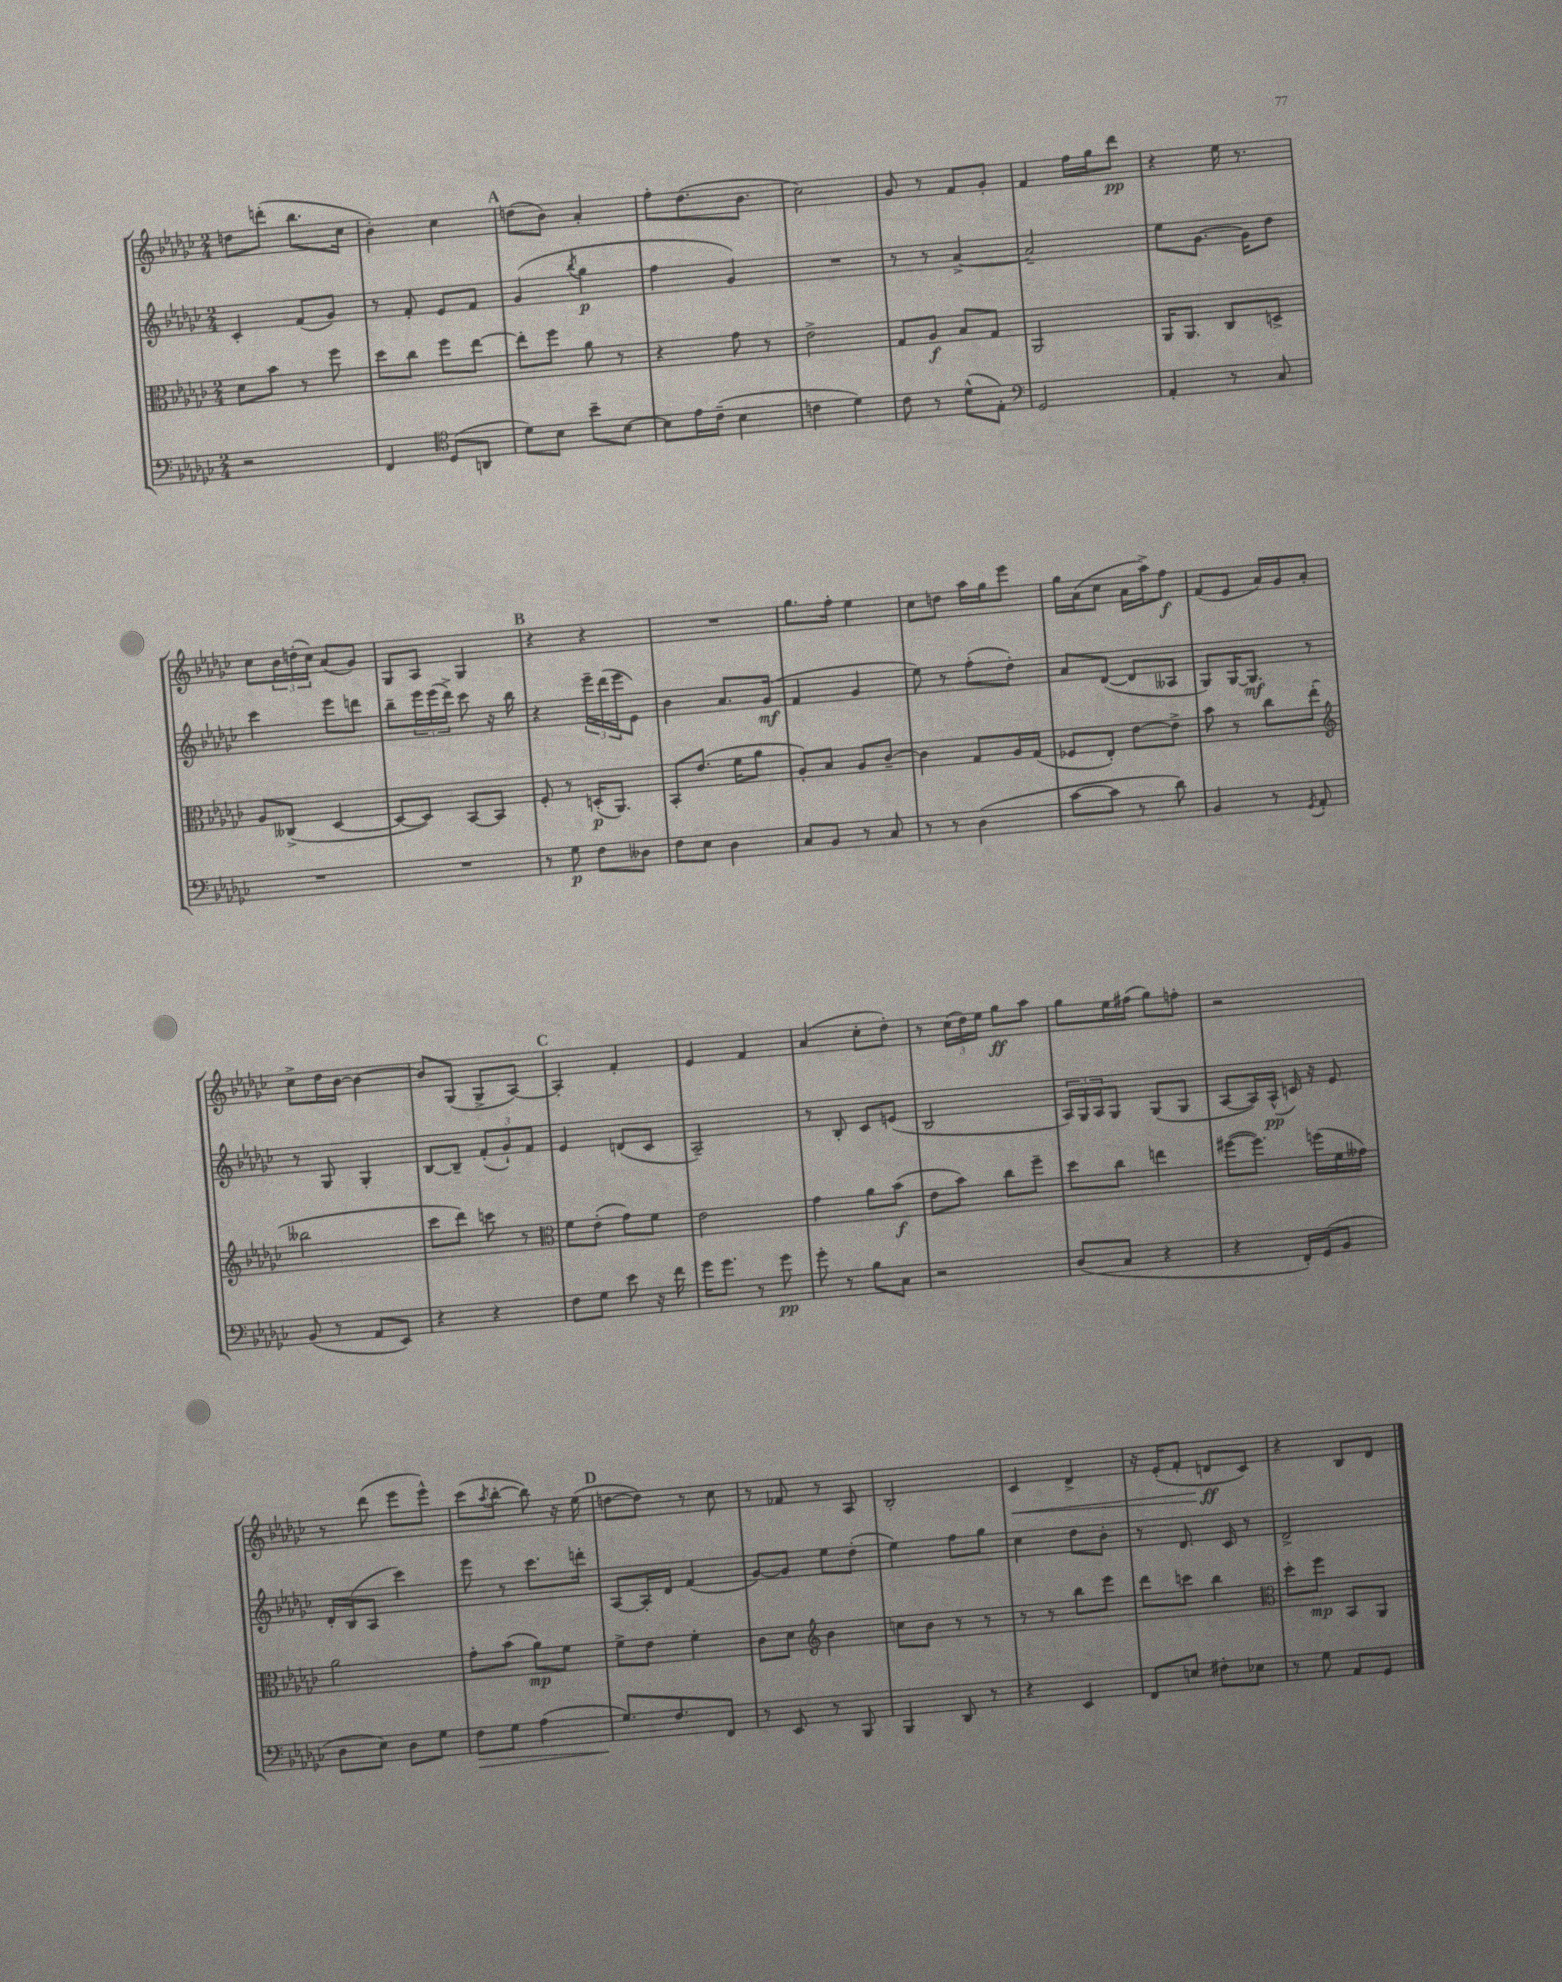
<<
\new StaffGroup <<
\new Staff = "s0" {
    \clef treble \key ges \major \numericTimeSignature \time 2/4
    d''8 d'''8-.( bes''8. ces''16 |
    bes'4-.) ces''4 |
    \mark \markup { \bold "A" } d''8( bes'8) aes'4-. |
    f''8-. des''8.( bes'8. |
    ces''2) |
    ges'8 r8 f'8 ges'8-. |
    f'4 f''16 ges''16 des'''8\pp |
    r4 ees''16 r8. |
    ces''8 \tuplet 3/2 { bes'16 d''16-.( ces''16) } aes'8( ges'8) |
    ges8 aes8 ges4 |
    \mark \markup { \bold "B" } r4 r4 |
    R2 |
    ges''8. f''16-. ees''4 |
    ces''8 d''8 aes''16 ges''16 ees'''8 |
    ges''16 aes'16( ces''8 aes'16 aes''16->) f''8\f |
    f'8( ees'8 aes'16) ges'16 aes'8-. |
    ces''8-> des''16 bes'16~ bes'4~ |
    bes'8 ges8( ges8-> aes8~) |
    \mark \markup { \bold "C" } aes4-. f'4-. |
    ees'4 f'4 |
    aes'4( ces''8-. des''8-.) |
    r8 \tuplet 3/2 { ces''16( des''16) ees''16 } ges''8\ff aes''8 |
    ges''8 ees''16 fis''16( ges''8) f''8-. |
    r2 |
    r8 des'''8( ees'''8 ees'''8-^) |
    ces'''8( \acciaccatura { aes''8 } bes''8~-. bes''8) r16 ees''16( |
    \mark \markup { \bold "D" } d''8~ d''8) r8 ces''8 |
    r8 fes'8 r8 aes8 |
    bes2-. |
    ces'4\< des'4-> |
    r16 ees'16-.( f'8-. d'8\ff\! ces'8) |
    r4 bes8 des'8 \bar "|." |
}
\new Staff = "s1" {
    \clef treble \key ges \major \numericTimeSignature \time 2/4
    ces'4-. f'8( ges'8) |
    r8 f'8-. ees'8 f'8 |
    \mark \markup { \bold "A" } ges'4( \acciaccatura { bes''8 } ges''4\p |
    f''4 ges'4) |
    R2 |
    r8 r8 aes'4~-> |
    aes'2-- |
    ees''8 ges'8.~ ges'16 des''8 |
    ces'''4 ees'''8 d'''8 |
    bes''8-- \tuplet 3/2 { ees'''16 ees'''16( des'''16->) } ces'''8 r16 bes''16 |
    \mark \markup { \bold "B" } r4 \tuplet 3/2 { ees'''16-- des'''16( ees'''16 } ees'8) |
    bes'4 aes'8. ges'16\mf( |
    f'4 ges'4 |
    ees''8) r8 f''8-.( des''8-.) |
    aes'8 des'8~( des'8 aeses8 |
    ges8) ges16~ ges8.\mf r8 |
    r8 ges8 ges4-. |
    bes8~ bes8-- \tuplet 3/2 { f'8-.( ges'8-!) f'8 } |
    \mark \markup { \bold "C" } ees'4 d'8( ces'8 |
    aes2--) |
    r8 bes8-. ces'8 e'8( |
    bes2 |
    \tuplet 3/2 { aes16) ges16 aes16 } ges8 ges8( ges8 |
    aes8~ aes16) aes16-^\pp( c'16) r16 ees'8 |
    des'16-. bes16( aes8 ces'''4) |
    ees'''8 r8 ces'''8. d'''16-. |
    \mark \markup { \bold "D" } aes8~ aes16-. des'16 f'4( |
    ges'8~) ges'8 ees''8 des''8-.( |
    ees''4) f''8 ges''8 |
    ces''4 des''8 bes'8-. |
    r8 des'8. ces'16 r8 |
    des'2-> \bar "|." |
}
\new Staff = "s2" {
    \clef alto \key ges \major \numericTimeSignature \time 2/4
    des'8 bes'8 r8 f''8 |
    des''8 ces''8 f''8 ees''8~ |
    \mark \markup { \bold "A" } ees''8-. f''8 aes'8 r8 |
    r4 ges'8 r8 |
    ees'2-> |
    ges8 aes8\f bes8 ges8 |
    aes,2 |
    aes,16 aes,8. ces8 d8-> |
    aes8 ceses8->( des4~ |
    des8~ des8) bes,8~ bes,8 |
    \mark \markup { \bold "B" } f8-. r8 d16-.\p( aes,8.) |
    bes,8-. ees'8.( f'16 aes'8 |
    aes8-.) bes8 aes8 ces'8~-- |
    ces'4 ges8 aes16 ges16( |
    fes8 ees8-.) ees'8~ ees'8-> |
    bes'8 r8 ces''8 ees''8-.( |
    \clef treble beses''2 |
    ces'''8 des'''8) c'''8 r8 |
    \mark \markup { \bold "C" } \clef alto f'8 ees'8-.( ges'8) f'8 |
    ees'2 |
    ges'4 aes'8 bes'8\f( |
    ees'8 bes'8) ces''8 f''8-- |
    des''8 ces''8 e''4 |
    fis''8~( fis''8.) f''16( f'16 geses'16) |
    aes'2 |
    ges'8-. bes'8( aes'8\mp) f'8 |
    \mark \markup { \bold "D" } f'8-> ees'8 f'4-. |
    ces'8 des'8 \clef treble bes'4 |
    c''8 bes'8 r8 r8 |
    r8 r8 bes''8 ees'''8 |
    des'''8 c'''8 bes''4 |
    \clef alto des''8-. f''8\mp bes,8 aes,8 \bar "|." |
}
\new Staff = "s3" {
    \clef bass \key ges \major \numericTimeSignature \time 2/4
    r2 |
    f,4 \clef tenor des8( a,8 |
    \mark \markup { \bold "A" } des'8) bes8 bes'8-- bes8~ |
    bes8 ees'16 ces'16--( bes4 |
    c'4 des'4) |
    ces'8 r8 des'8-^( ees8-.) |
    \clef bass ges,2 |
    aes,4-. r8 ces8 |
    R2 |
    R2 |
    \mark \markup { \bold "B" } r8 ges8\p f8 deses8 |
    f8 ees8 des4 |
    ces8 bes,8 r8 ces8 |
    r8 r8 des4( |
    ces'8~ ces'8 r8 des'8) |
    bes,4 r8 \acciaccatura { ges,8 } aes,8-. |
    bes,8( r8 aes,8 ees,8) |
    r4 r4 |
    \mark \markup { \bold "C" } f8 ges8 ees'8 r16 f'16 |
    ges'16 ges'8. r8 ges'8\pp |
    ges'8-. r8 bes8 ces8 |
    r2 |
    des8( ces8 r4 |
    r4 f,16-.) ges,16( bes,8 |
    des8 ees8) des8 ges8 |
    f8\> ges8 aes4( |
    \mark \markup { \bold "D" } ges8.\!) f8. f,8 |
    r8 ees,8 r8 bes,,8 |
    bes,,4 des,8 r8 |
    r4 ees,4 |
    f,8 e8 fis8-. ees8 |
    r8 ges8 aes,8 ges,8 \bar "|." |
}
>>
>>
\layout { \context { \Score \remove "Bar_number_engraver" } }
